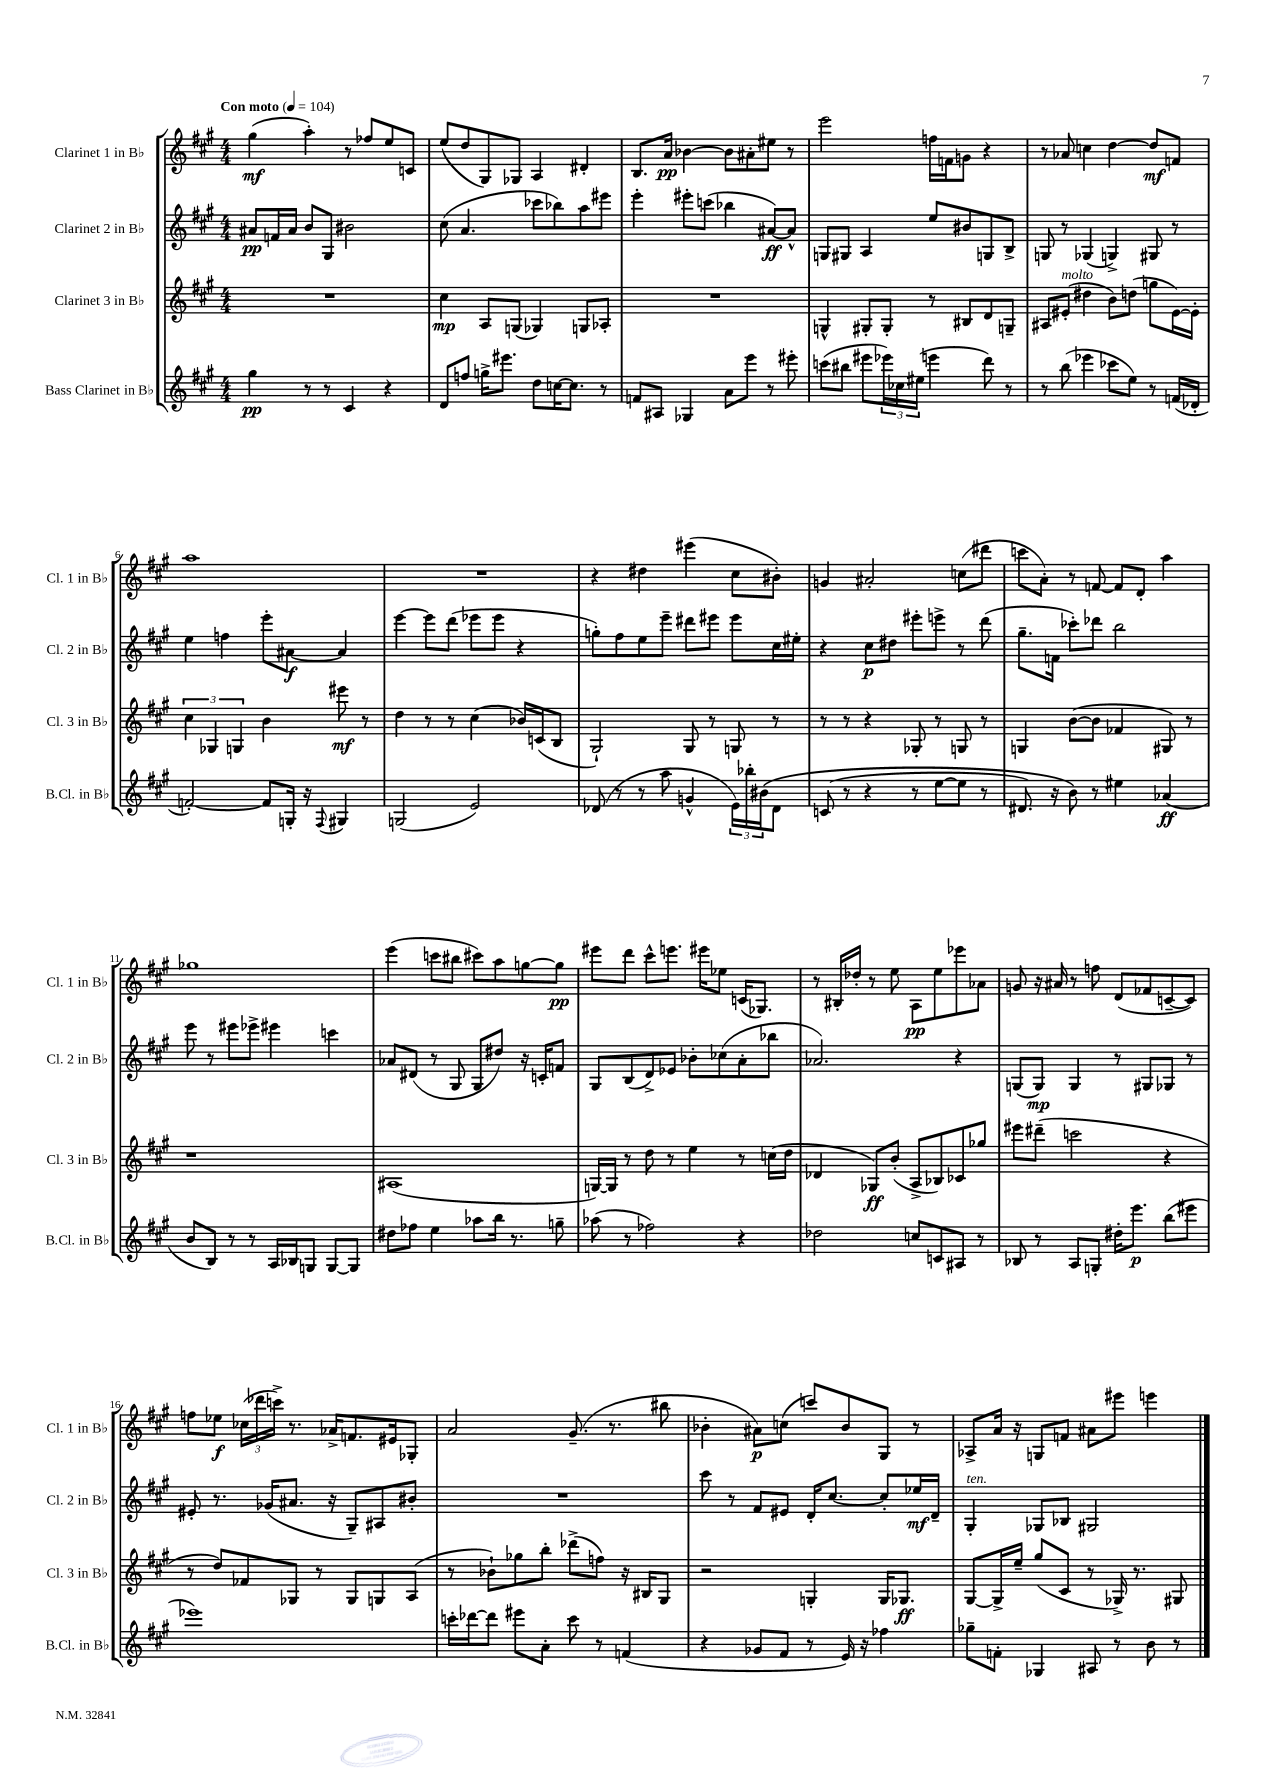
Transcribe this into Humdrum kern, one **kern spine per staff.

**kern	**kern	**kern	**kern
*staff4	*staff3	*staff2	*staff1
*clefG2	*clefG2	*clefG2	*clefG2
*k[f#c#g#]	*k[f#c#g#]	*k[f#c#g#]	*k[f#c#g#]
*M4/4	*M4/4	*M4/4	*M4/4
*MM104	*MM104	*MM104	*MM104
4gg#	1r	8a#	(4gg#
.	.	16f	.
.	.	16a#	.
8r	.	8b	4aa')
8r	.	8G#	.
4c#	.	2b#	8r
.	.	.	8ff-
4r	.	.	8ee
.	.	.	8c
=	=	=	=
8d	4cc#	(8cc#	(8ee
8ff	.	4.a	8dd
16gg^	8A	.	8G#)
8.eee#	.	.	.
.	(8G	.	8G-
8dd	4G-)	8ccc-	4A
[16cc	.	8bb-)	.
8.cc]	.	.	.
.	8G	8aa	4d#'
8r	8A-'	8eee#	.
=	=	=	=
8f	1r	4eee'	8.B
8A#	.	.	.
.	.	.	16a
4G-	.	8eee#'	[4b-
.	.	(8ccc	.
8a	.	4bb-	8b-]
8eee	.	.	8a#'
8r	.	[8a#)	8ee#
8eee#'	.	8a#^^]	8r
=	=	=	=
(8ccc	4G^^	8G	2eee
8bb#	.	8G#	.
8eee#	8G#'	4A	.
24eee-)	8G#'	.	.
24cc-	.	.	.
(24ee#	.	.	.
4eee	8r	8ee	16ff
.	.	.	16f
.	8B#	8b#	8g
8ddd)	8d	8G	4r
8r	8G~	8B^	.
=	=	=	=
8r	8A#	8G	8r
(8bb	(8e#'	8r	8a-
4eee-	4dd#	(4G-	4cc
8ccc-	8b)	4G^)	[4dd
8ee)	(8dd	.	.
8r	8gg	8G#	8dd]
(16f	[16e#)	8r	8f
16d-'	16e#']	.	.
=	=	=	=
[2f')	6cc#	4ee	1aa
.	6G-	.	.
.	.	4ff	.
.	6G	.	.
8f]	4b	8eee'	.
16G'	.	[8a#	.
16r	.	.	.
8qqF#	.	.	.
4G#	8eee#	4a#]	.
.	8r	.	.
=	=	=	=
(2G	4dd	[4eee	1r
.	8r	8eee]	.
.	8r	(8ddd	.
2e)	(4cc#	8eee-	.
.	.	8eee-	.
.	16b-)	4r	.
.	(16c	.	.
.	8B	.	.
=	=	=	=
(8d-	2G#`)	8gg')	4r
8r	.	8ff#	.
8r	.	8ee	4dd#
8aa	.	8eee~	.
4g^^	8G#	8ddd#	(4eee#
.	8r	8eee#	.
24e)	8G	8eee#	8cc#
24bb-'	.	.	.
&(24b#	.	.	.
8d-	8r	16cc#	8b#')
.	.	16ee#'	.
=	=	=	=
(8c	8r	4r	4g
8r	8r	.	.
4r	4r	8cc#	2a#'
.	.	8dd#	.
8r	8G-'	8eee#'	.
[8ee	8r	8eee^	.
8ee]	8G	8r	(8cc
8r	8r	(8ddd	8ddd#
=	=	=	=
8.d#)	4G	8.gg#~	8ccc
.	.	.	8a')
16r	.	16f	.
8b&)	([8b	8ccc-')	8r
8r	8b]	8ddd-	[8f
4ee#	4f-	2bb	8f]
.	.	.	8d'
(4a-	8G#)	.	4aa
.	8r	.	.
=	=	=	=
8b	1r	8eee	1gg-
8B)	.	8r	.
8r	.	8eee#	.
8r	.	8eee-^	.
16A	.	4eee#	.
16B-	.	.	.
8G	.	.	.
[8G	.	4ccc	.
8G]	.	.	.
=	=	=	=
8dd#	(1A#	8a-	(4eee
8ff-	.	(8d#	.
4ee	.	8r	8ccc
.	.	8G#	8bb#
8aa-	.	8G#	8ccc#)
16bb	.	8dd#)	8aa
8.r	.	.	.
.	.	16r	[8gg
.	.	16c'	.
8gg~	.	8f	8gg]
=	=	=	=
(8aa-	[16G)	8G#	8eee#
.	16G]	.	.
8r	8r	(8B	8ddd
2ff-)	8dd	8d^)	8ccc#^^
.	8r	8e-	8.eee
.	4ee	8b-'	.
.	.	.	16eee#
.	.	(8cc-	8ee-
4r	8r	8a'	(16c
.	.	.	8.G-)
.	(16cc	8bb-	.
.	16dd	.	.
=	=	=	=
2dd-	4d-	2.a-)	8r
.	.	.	16B#'
.	.	.	16dd-'
.	8G-)	.	8r
.	(8b'	.	8ee
8cc	8A^	.	8A
8c	8B-)	.	8ee
8A#	8c-	4r	8eee-
8r	8gg-	.	8a-
=	=	=	=
8B-	8eee#	(8G	8g
8r	(8ddd#~	8G)	16r
.	.	.	16a#
8A	2ccc	4G	8r
8G'	.	.	8ff
16dd#'	.	8r	(8d
8.eee	.	.	.
.	.	8G#	8f-
(8bb	4r	8G-	[8c~
8eee#	.	8r	8c])
=	=	=	=
1eee-)	8r	8e#'	8ff
.	8dd)	8.r	8ee-
.	8f-	.	(24cc-
.	.	.	24ddd-
.	.	(16g-	.
.	.	.	24ccc^)
.	8G-	8.a#	8.r
.	8r	.	.
.	.	16r	16a-^
.	8G-	8G#~)	8.f
.	8G	8A#	.
.	.	.	16e#
.	(8A	8b#'	8G-'
=	=	=	=
16ccc'	8r	1r	2a
[16ddd-	.	.	.
8ddd-]	8b-`)	.	.
8eee#	8gg-	.	.
8a'	8bb'	.	.
8ccc	(8ddd-^	.	(8.g#~
8r	8ff)	.	.
.	.	.	8.r
(4f	16r	.	.
.	16B#	.	.
.	8G#	.	8bb#
=	=	=	=
4r	2r	8ccc#	4b-'
.	.	8r	.
8g-	.	8f#	8a#)
8f#	.	8e#	(8cc
8r	4G'	16d'	8ccc)
.	.	[8.cc#	.
16e)	.	.	8b-
16r	.	.	.
4ff-	16G	8cc#']	8G#
.	8.G-	.	.
.	.	16ee-	8r
.	.	16d~	.
=	=	=	=
8gg-~	[8G#	4G#'	8A-^
8f'	16G#^]	.	16a
.	16ee~	.	16r
4G-	(8gg#	8G-	8G
.	8c#	8B-	8f
8A#	8r	2G#	8a#
8r	16G-^)	.	8eee#
.	8.r	.	.
8b	.	.	4eee
8r	8G#	.	.
==	==	==	==
*-	*-	*-	*-
